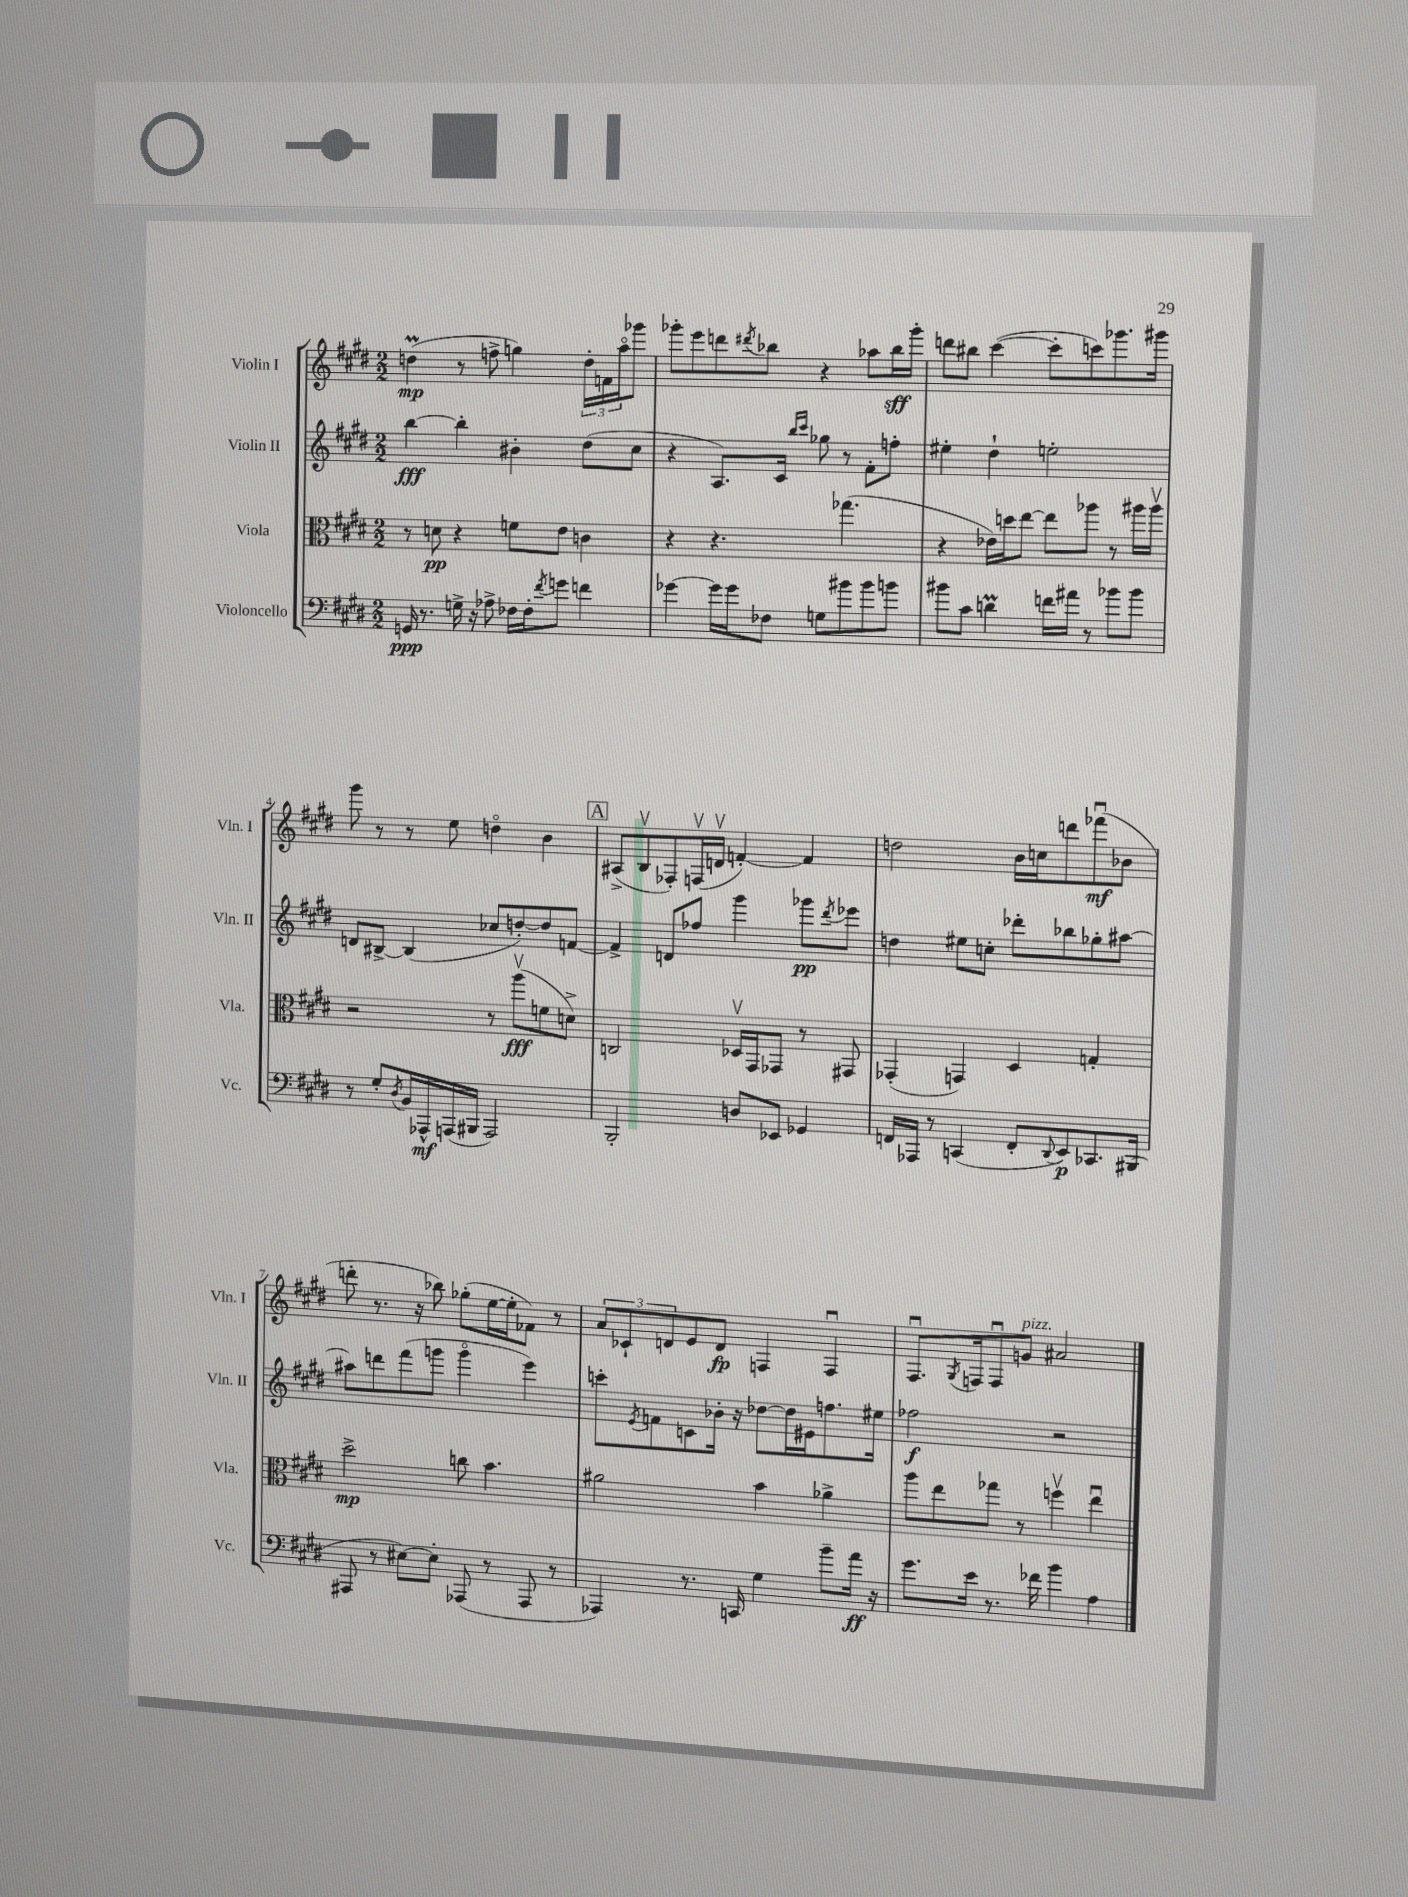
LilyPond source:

<<
\new StaffGroup <<
\new Staff = "s0" \with { instrumentName = "Violin I" shortInstrumentName = "Vln. I" } {
    \clef treble \key e \major \numericTimeSignature \time 2/2
    d''4\prall\mp( r8 f''8-> g''4) \tuplet 3/2 { d''16-. f'16 a''16\flageolet } ges'''8 |
    ges'''8-. e'''8 d'''8 \acciaccatura { dis'''8 } bes''8 r4 aes''8 bes''16\sff ges'''16-. |
    d'''8 bis''8 cis'''4~( cis'''8-. c'''8) ges'''8. gis'''16 |
    gis'''8 r8 r8 e''8 d''4\flageolet b'4 |
    \mark \markup { \box "A" } ais8->( b8\upbow fes8-.) f16\upbow( d'16\upbow f'4~-.) f'4 |
    d''2 b'16 c''16 d'''8 fes'''8\downbow\mf( bes'8 |
    d'''8-. r8. r16 bes''8) ges''8-.( e''16~ e''16-. fes'8) r8 |
    \tuplet 3/2 { a'8 ces'8-! d'8 } e'8 d'8\fp f4 f4\downbow |
    fis8.\downbow \acciaccatura { gis8 } f16 f8\downbow g'8^\markup { \italic "pizz." } ais'2 \bar "|." |
}
\new Staff = "s1" \with { instrumentName = "Violin II" shortInstrumentName = "Vln. II" } {
    \clef treble \key e \major \numericTimeSignature \time 2/2
    b''4~\fff b''4-. bis'4-. dis''8( cis''8 |
    r4 a8.) cis'16 \grace { b''16 cis'''16 } ges''8 r8 fis'8-. f''8-. |
    eis''4-. dis''4-! e''2-. |
    d'8 bis8~-> bis4( ces''8 d''8~-.) d''8 f'8~ |
    \mark \markup { \box "A" } f'4-> d'8 fes''8 gis'''4 ges'''8\pp \acciaccatura { dis'''8 } ees'''8 |
    d''4 eis''8 c''8-. des'''8-. bes''8 ges''8-. ais''8~ |
    ais''8 d'''8 fis'''8( g'''8 g'''4\flageolet e'''4) |
    c'''8-. \acciaccatura { e'8 } f'8 c'8 bes'16-. r16 des''8~ des''16 eis'16 f''8. eis''16 |
    fes''2\f r2 \bar "|." |
}
\new Staff = "s2" \with { instrumentName = "Viola" shortInstrumentName = "Vla." } {
    \clef alto \key e \major \numericTimeSignature \time 2/2
    r8 d'8\pp r4 f'8 e'8 c'4 |
    r4 r4. ges''4.( |
    r4 ees'16) d''16 e''8~ e''8 aes''8 r8 ais''16 ais''16\upbow |
    r2 r8 a''8\upbow\fff( f'8 d'8->) |
    \mark \markup { \box "A" } c2 des16\upbow gis,16 ges,8 r8 gis,8 |
    ges,4-.( g,4) dis4 g4-. |
    dis''2->\mp c''8 b'4. |
    ais'2 b'4 aes'4-> |
    a''8 e''8 ges''8 r8 f''4\upbow e''4\downbow \bar "|." |
}
\new Staff = "s3" \with { instrumentName = "Violoncello" shortInstrumentName = "Vc." } {
    \clef bass \key e \major \numericTimeSignature \time 2/2
    g,16\ppp r8. g16-> r16 aes8-> fes16 fes16-. \acciaccatura { fis'8 } g'8 f'4 |
    ges'4~ ges'16 ges'16 fes8 g8 bis'8 bis'8 b'8 |
    bis'8 cis'8 d'4\prall f'16 ais'16 r8 bes'8 bes'8 |
    r8 gis8-. \acciaccatura { dis8 } b,16 aes,,16-^\mf a,,16( bis,,16 a,,2) |
    \mark \markup { \box "A" } b,,2-. d8 ees,8 ges,4 |
    f,16 aes,,16 r8 c,4( f,8-. \appoggiatura { dis,8 } e,8\p) ces,8. bis,,16( |
    ais,,8 r8 eis8~) eis8-. aes,,8( r8 aes,,8 r8 |
    aes,,4) r8. c,16 gis4 b'8-- a'16\ff r16 |
    gis'8. e'16 r8. fes'16 b'4 a4 \bar "|." |
}
>>
>>
